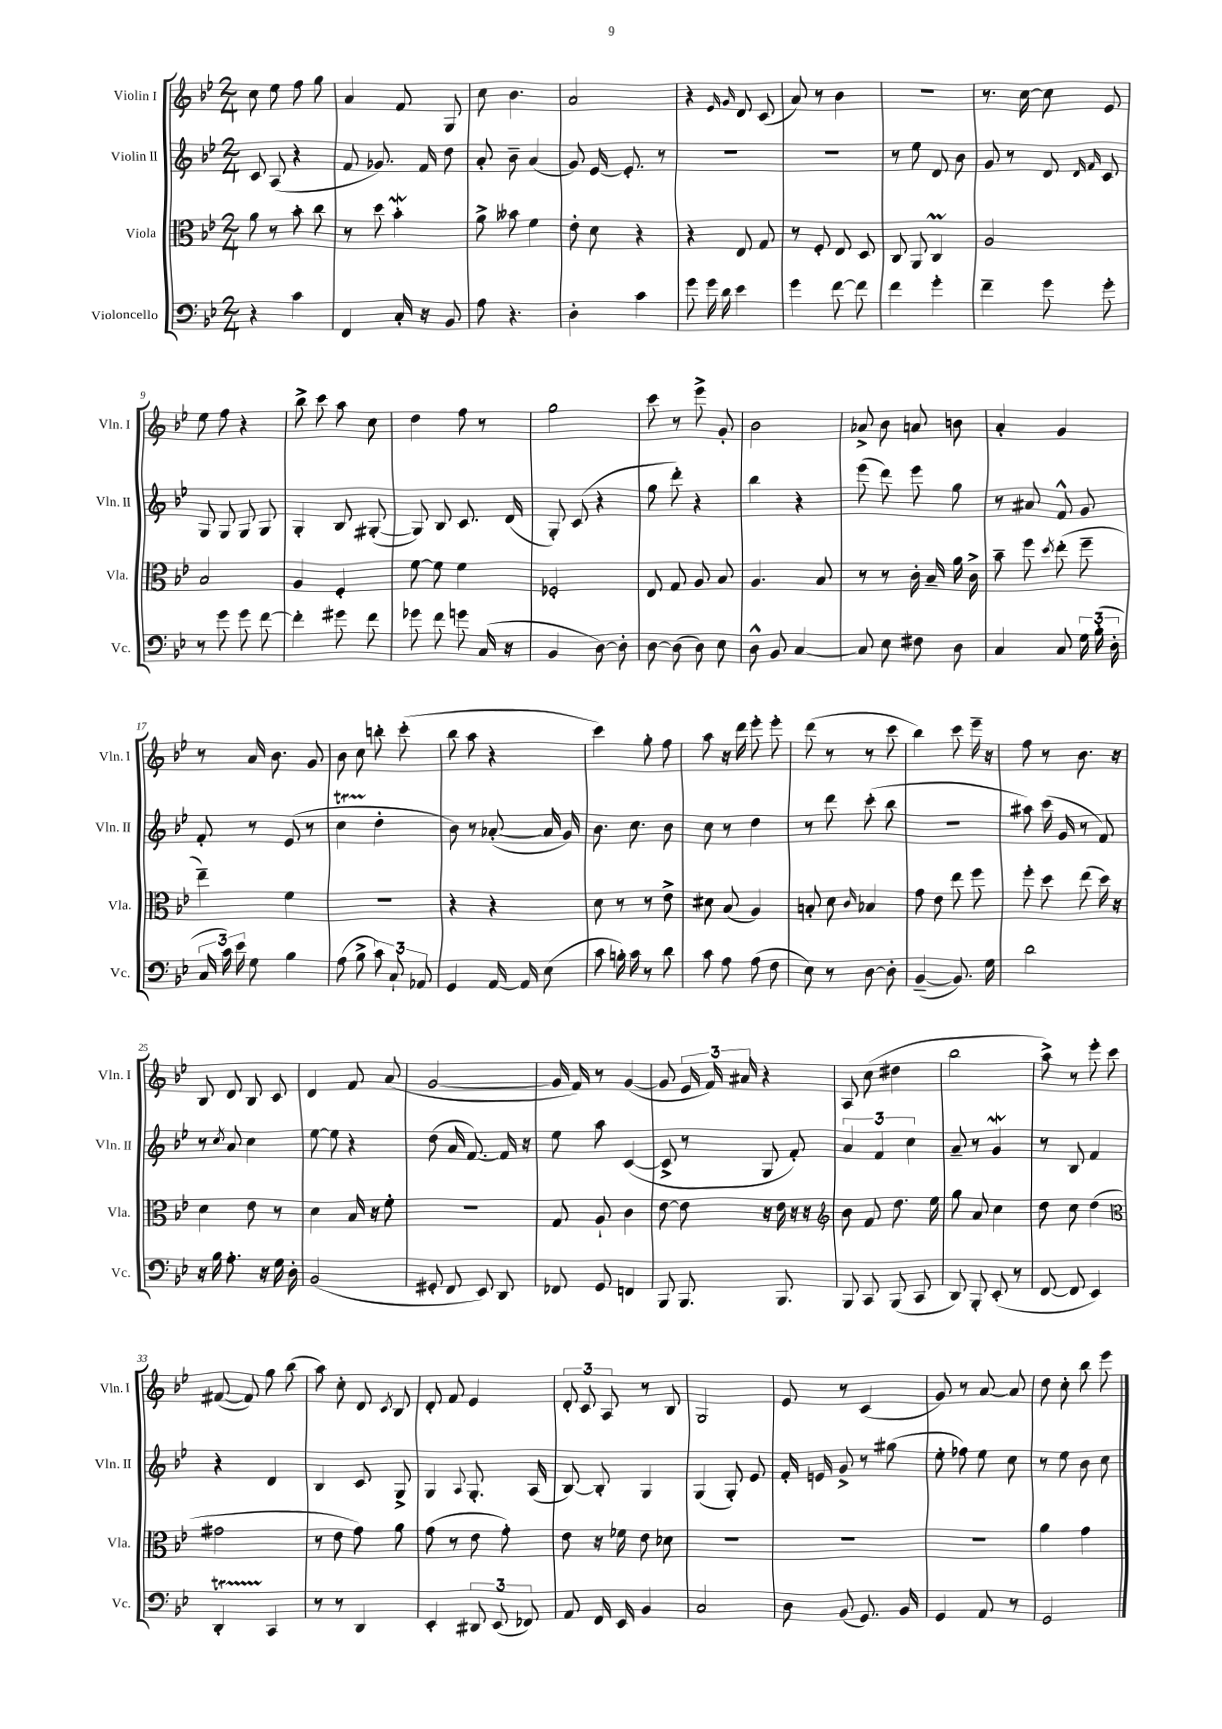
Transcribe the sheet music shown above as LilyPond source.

<<
\new StaffGroup <<
\new Staff = "s0" \with { instrumentName = "Violin I" shortInstrumentName = "Vln. I" } {
    \clef treble \key bes \major \numericTimeSignature \time 2/4
    \autoBeamOff c''8 ees''8 f''8 g''8 |
    a'4 f'8 g8 |
    c''8 bes'4. |
    a'2 |
    r4 \grace { ees'16 g'16 } d'8 c'8( |
    a'8) r8 bes'4 |
    R2 |
    r8. c''16~ c''8 ees'8 |
    ees''8 f''8 r4 |
    bes''8-> c'''8 a''8 c''8 |
    d''4 f''8 r8 |
    g''2 |
    c'''8 r8 ees'''8-> g'8-. |
    bes'2 |
    aes'8-> bes'8 a'8 b'8 |
    a'4-. g'4 |
    r8 a'16 bes'8. g'8 |
    bes'8 c''8 b''8-. c'''8-.( |
    bes''8 a''8 r4 |
    c'''4) g''8-. f''8 |
    a''8 r16 d'''16 ees'''8-. ees'''8-. |
    d'''8( r8 r8 c'''8 |
    bes''4) c'''8 ees'''16-- r16 |
    f''8 r8 bes'8. r16 |
    bes8 d'8 bes8 c'8 |
    d'4 f'8 a'8( |
    g'2~ |
    g'16 f'16) r8 g'4~( |
    g'8 \tuplet 3/2 { ees'16 f'16) ais'16 } r4 |
    a8 c''8( dis''4 |
    bes''2 |
    a''8->) r8 ees'''8-. c'''8 |
    fis'8~( fis'8) g''8 bes''8( |
    a''8) c''8-. d'8 \acciaccatura { c'8 } bes8 |
    d'8-. f'8 ees'4 |
    \tuplet 3/2 { d'8-. c'8 a8 } r8 bes8 |
    g2 |
    ees'8 r8 c'4( |
    g'8) r8 a'8~ a'8 |
    d''8 c''8-. bes''8 ees'''8 \bar "|." |
}
\new Staff = "s1" \with { instrumentName = "Violin II" shortInstrumentName = "Vln. II" } {
    \clef treble \key bes \major \numericTimeSignature \time 2/4
    \autoBeamOff c'8 a8( r4 |
    f'8 ges'8.) f'16 d''8 |
    a'8-. bes'8-- a'4( |
    g'8) ees'16~ ees'8.-. r8 |
    R2 |
    R2 |
    r8 ees''8 d'8 bes'8 |
    g'8 r8 d'8 \grace { d'16 f'16 } c'8 |
    g8 g8 g8 g8 |
    g4-. bes8 gis8~-.( |
    gis8) bes8 c'8. d'16( |
    g8-.) c'8( r4 |
    g''8 d'''8-.) r4 |
    bes''4 r4 |
    ees'''8( d'''8) ees'''8 g''8 |
    r8 ais'8 f'8-^ g'8 |
    f'8-. r8 ees'8( r8 |
    c''4\startTrillSpan d''4-.\stopTrillSpan |
    bes'8) r8 aes'8~-.( aes'16 g'16) |
    bes'8. c''8. bes'8 |
    c''8 r8 d''4 |
    r8 d'''8 c'''8-.( bes''8 |
    R2 |
    ais''8) c'''16( g'16 r8 f'8) |
    r8 \acciaccatura { c''8 } a'8 c''4 |
    ees''8~ ees''8 r4 |
    d''8( a'16 f'8.~) f'16 r16 |
    ees''8 a''8 c'4~( |
    c'8-> r8 g8 f'8-.) |
    \tuplet 3/2 { a'4 f'4 c''4 } |
    a'8-- r8 g'4\mordent |
    r8 bes8 f'4 |
    r4 d'4 |
    bes4 c'8 g8-> |
    g4 \appoggiatura { a8 } g8.-. a16( |
    bes8~) bes8-. g4 |
    g4( g8-.) ees'8 |
    f'16-. e'16 g'8-> r8 gis''8( |
    ees''8-. fes''8) ees''8 c''8 |
    r8 ees''8 bes'8 c''8 \bar "|." |
}
\new Staff = "s2" \with { instrumentName = "Viola" shortInstrumentName = "Vla." } {
    \clef alto \key bes \major \numericTimeSignature \time 2/4
    \autoBeamOff a'8 r8 bes'8-. c''8 |
    r8 d''8 bes'4-.\mordent |
    a'8-> beses'8 f'4 |
    ees'8-. d'8 r4 |
    r4 ees8 g8 |
    r8 f8-. ees8 d8 |
    c8 a,8 c4\prall |
    a2 |
    bes2 |
    a4 f4-. |
    f'8~ f'8 f'4 |
    fes2-. |
    ees8 g8 a8 bes8 |
    a4. bes8 |
    r8 r8 c'16-. bes16-- a'16 c'16-> |
    bes'8-- f''8 \acciaccatura { d''8 } ees''8-.( f''8-- |
    ees''4--) f'4 |
    R2 |
    r4 r4 |
    d'8 r8 r8 ees'8-> |
    dis'8 bes8( a4) |
    b8-. d'8 \grace { c'16 } bes4 |
    g'8 ees'8 ees''8 f''8 |
    f''8-. d''8 ees''8( d''16) r16 |
    d'4 ees'8 r8 |
    d'4 bes16 r16 f'8-. |
    r2 |
    g8 a8-! c'4 |
    ees'8~ ees'8 r16 ees'16 r16 r16 |
    \clef treble bes'8 f'8 d''8. ees''16 |
    g''8 a'8 c''4 |
    d''8 c''8 d''4( |
    \clef alto gis'2 |
    r8 ees'8 g'8) a'8 |
    g'8( r8 ees'8 g'8-.) |
    ees'8 r16 fes'16 ees'8 des'8 |
    R2 |
    R2 |
    R2 |
    a'4 g'4 \bar "|." |
}
\new Staff = "s3" \with { instrumentName = "Violoncello" shortInstrumentName = "Vc." } {
    \clef bass \key bes \major \numericTimeSignature \time 2/4
    \autoBeamOff r4 c'4 |
    f,4 c16-. r16 bes,8 |
    a8 r4. |
    d4-. c'4 |
    g'8 g'16 d'16 ees'4 |
    g'4 f'8~ f'8 |
    f'4 g'4-. |
    f'4-- g'8 g'8-. |
    r8 g'8 g'8 f'8~ |
    f'4-. gis'8 f'8 |
    ges'8 f'8 g'8 c16( r16 |
    bes,4 d8~) d8-. |
    d8~ d8( d8) ees8 |
    d8-^ bes,8 c4~ |
    c8 ees8 fis8 d8 |
    c4 c8 \tuplet 3/2 { g16 bes16-.( d16-. } |
    \tuplet 3/2 { c16 c'16) ees'16 } g8 bes4 |
    a8( bes8-> \tuplet 3/2 { c'8) c8-! aes,8 } |
    g,4 a,16~ a,16 ees8( |
    c'8 b16-.) c'16 r8 d'8 |
    c'8 a8 a8( f8 |
    ees8) r8 d8~ d8-. |
    bes,4~--( bes,8.) g16 |
    d'2 |
    r16 bes16 a8.-. r16 g16 d16-. |
    bes,2( |
    gis,8-. f,8 ees,8) d,8 |
    fes,8 g,8 f,4 |
    bes,,8 bes,,8. bes,,8. |
    bes,,8 c,8 bes,,8( c,8 |
    d,8) bes,,8-. ees,8-.( r8 |
    f,8~ f,8 ees,4) |
    d,4-.\startTrillSpan c,4\stopTrillSpan |
    r8 r8 d,4 |
    ees,4-. \tuplet 3/2 { dis,8 ees,8( fes,8) } |
    a,8 f,16 ees,16 bes,4 |
    c2 |
    d8 bes,8( g,8.) bes,16 |
    g,4 a,8 r8 |
    g,2 \bar "|." |
}
>>
>>
